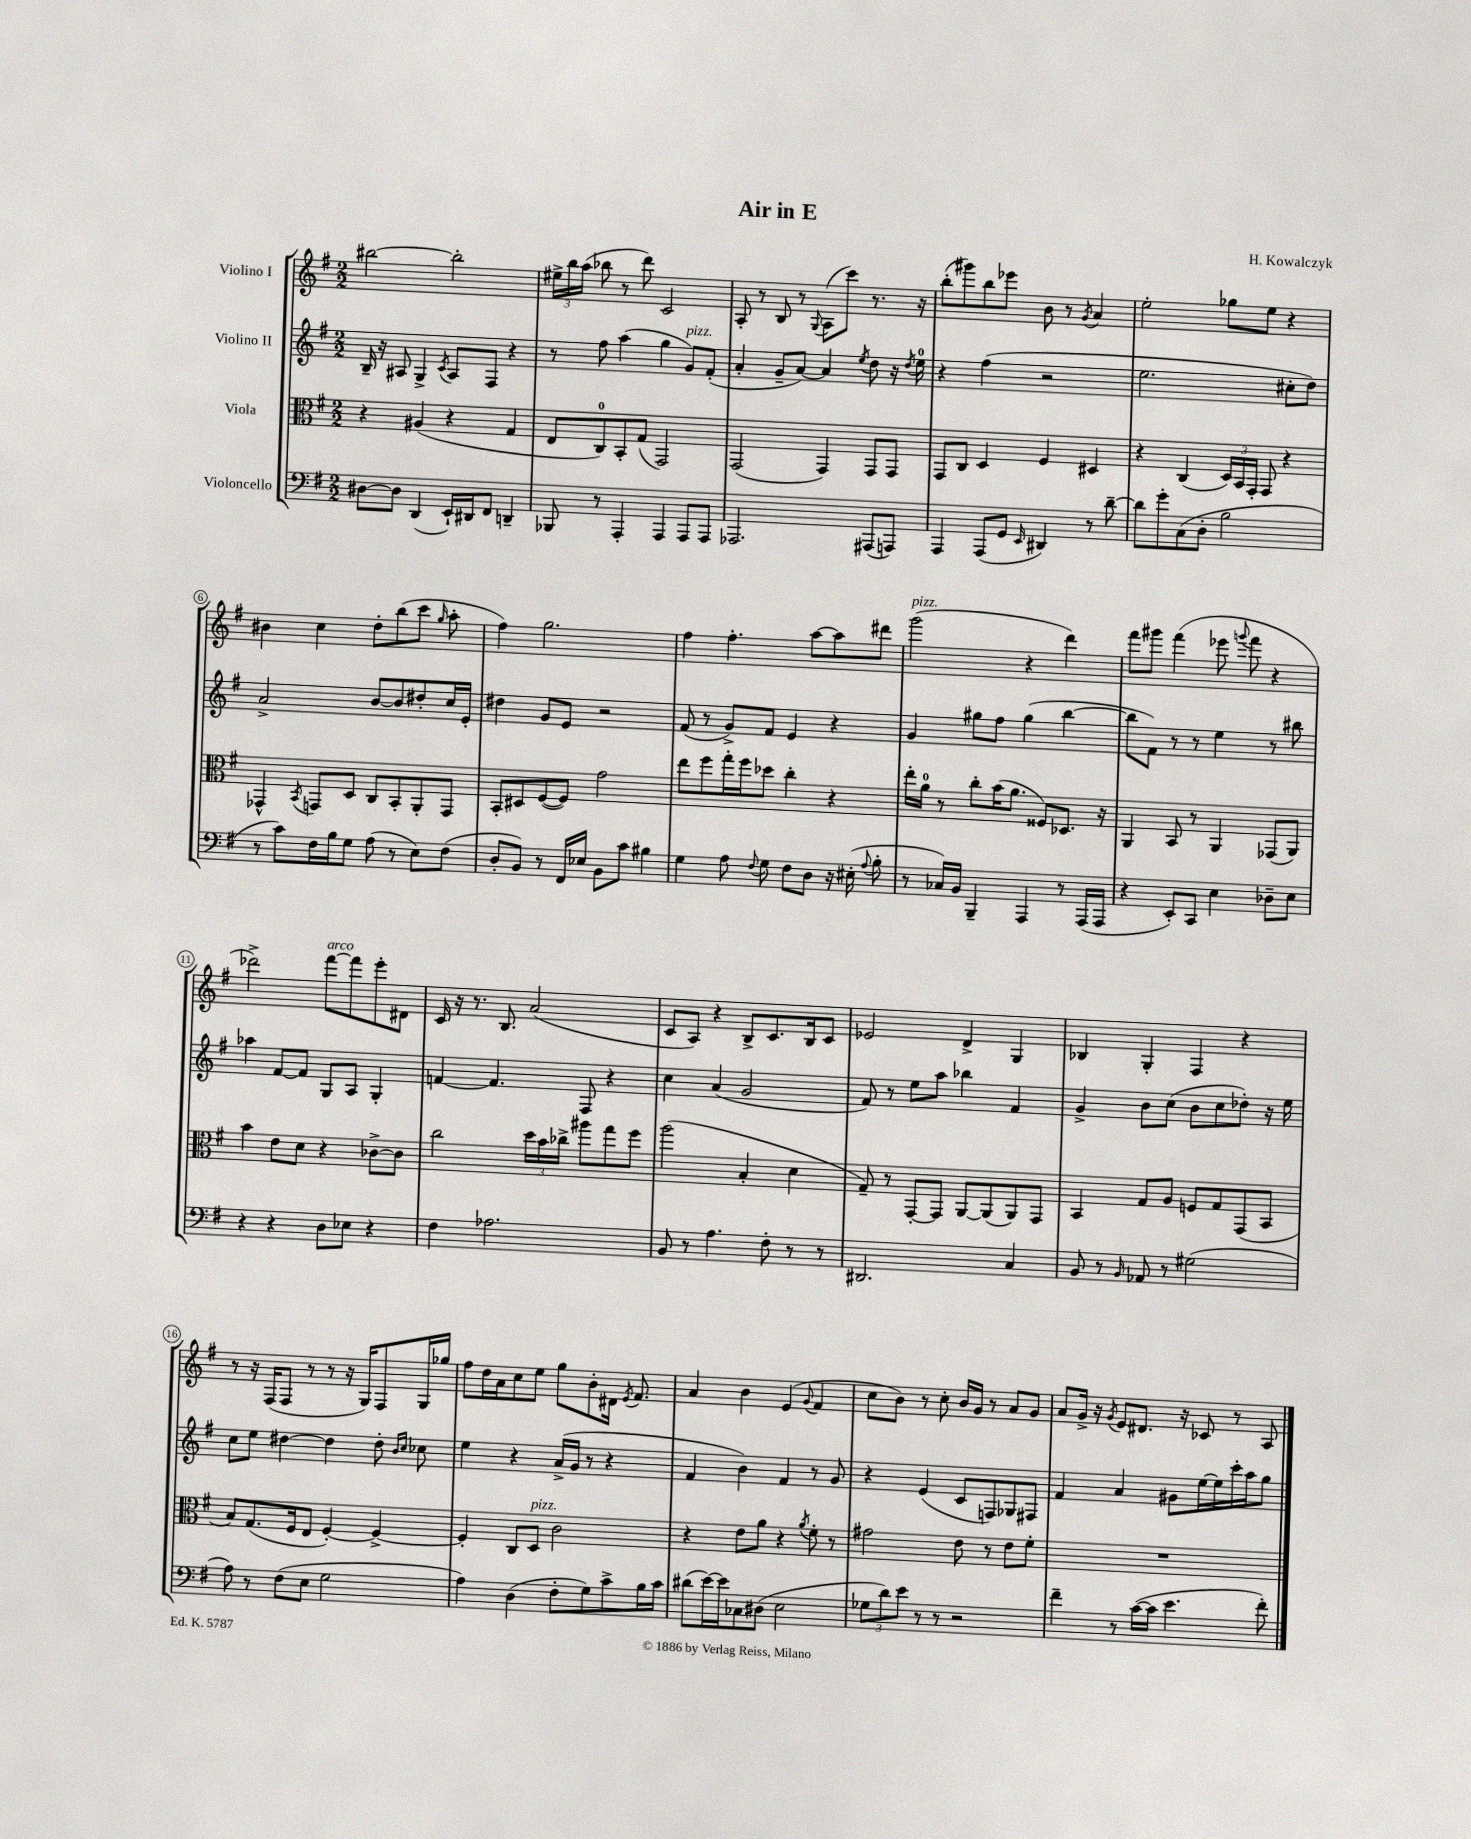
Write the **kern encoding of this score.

**kern	**kern	**kern	**kern
*staff4	*staff3	*staff2	*staff1
*clefF4	*clefC3	*clefG2	*clefG2
*k[f#]	*k[f#]	*k[f#]	*k[f#]
*M2/2	*M2/2	*M2/2	*M2/2
[8D#	4r	16B~	[2bb#
.	.	16r	.
8D#]	.	8A#	.
(4DD	(4A#	4G^	.
.	.	8qc	.
16EE`)	4r	8A#	2bb#']
16DD#	.	.	.
8FF#	.	8F#	.
4DD~	4G	4r	.
=	=	=	=
8BBB-	8E	8r	24ee#^
.	.	.	24bb
.	.	.	(24aa
8r	8C)	8ff#	8bb-
4AAA'	8BB'	(4aa	8r
.	(8G	.	8ddd)
4AAA	2GG)	4gg	2c
8AAA	.	8g)	.
8AAA	.	(8f#'	.
=	=	=	=
2.AAA-	(2GG	4a'	8A'
.	.	.	8r
.	.	8g~	8B
.	.	[8a)	8r
.	.	.	8qqG
.	4GG)	4a]	(8A
.	.	.	8ccc)
.	.	8qee	.
(8AAA#	8GG	8dd	8.r
8AAA)	8GG	16r	.
.	.	8qdd	.
.	.	16ee	16r
=	=	=	=
4AAA	8GG	4r	(8bb'
.	8C	.	8ggg#)
(8AAA	4D	(4ff#	8bb
8GG	.	.	8eee-
16qqEE	.	.	.
4DD#)	4F#	2r	8b
.	.	.	8r
.	.	.	8qg
8r	4D#	.	4a
[8d~	.	.	.
=	=	=	=
8d]	4r	2.ee	2ee'
8g'	.	.	.
(8C	(4C	.	.
8D'	.	.	.
2B	24D)	.	8gg-
.	24BB	.	.
.	24GG'	.	.
.	8GG	.	8ee
.	4r	8cc#'	4r
.	.	8dd)	.
=	=	=	=
8r	4GG-^^	2a^	4b#
8c)	.	.	.
.	8qBB	.	.
16F#	8GG	.	4cc
16B	.	.	.
8G	8D	.	.
(8A	8C	[8b	8dd'
8r	8BB'	8b]	(8bb
8E)	8AA'	8dd#'	8ccc
.	.	.	16qqgg
(8F#	8GG	16cc	8aa'
.	.	16e'	.
=	=	=	=
8D'	8BB'	4dd#	4ff#)
8BB)	8D#	.	.
8r	([8F#	8g	2.gg
16FF#	8F#])	8e	.
16E-	.	.	.
8BB	2g	2r	.
8c	.	.	.
4B#	.	.	.
=	=	=	=
4G	8ee	(8f#	4ff#
.	8ff#	8r	.
8A	16gg'	8g^)	4.ff#'
.	16ff#	.	.
8qqF#	.	.	.
8G	8dd-	8f#	.
8F#	4cc'	4e	.
8D	.	.	[8aa
16r	4r	4r	8aa]
(16E#'	.	.	.
8qqA	.	.	.
8B'	.	.	8ddd#
=	=	=	=
8r	16ee'	4g	(2ggg
.	16a	.	.
16C-)	8r	.	.
16BB	.	.	.
4BBB~	8cc'	8gg#	.
.	(16b	8ff#	.
.	8.a	.	.
4AAA	.	(4gg#	4r
.	8F##)	.	.
8r	8.D-	[4bb	4ddd)
(16AAA	.	.	.
16AAA	16r	.	.
=	=	=	=
4r	4AA	8bb]	8fff#
.	.	8f#)	8ggg#
8EE')	8BB	8r	(4fff#
8CC	8r	8r	.
4E	4AA	4ee	8eee-
.	.	.	8qqggg
.	.	.	8fff#
8D-~	(8GG-	8r	4r
8E	8AA)	8bb#	.
=	=	=	=
4r	4b	4aa-	2ddd-^)
4r	8e	[8f#	.
.	8d	8f#]	.
8D	4r	8G	[8fff#
8E-	.	8A	8fff#]
4r	[8c-^	4G'	8eee'
.	8c-]	.	8d#
=	=	=	=
4F#	2cc	[4f	16c
.	.	.	16r
.	.	.	8.r
2.A-	.	4.f]	.
.	.	.	8.B
.	24dd	.	(2a
.	24b	.	.
.	24cc-^	.	.
.	8aa#	8F#	.
.	8gg	4r	.
.	8ff#	.	.
=	=	=	=
8BB	(2aa	4cc	8c
8r	.	.	8A)
4.A	.	(4a	4r
.	4B'	2g	8B^
8F#'	.	.	8.c
8r	4d	.	.
.	.	.	16B
8r	.	.	8c
=	=	=	=
2.DD#	8G~)	8f#)	2e-
.	8r	8r	.
.	[8GG'	8ee	.
.	8GG]	8aa	.
.	[8AA	4bb-	4d^
.	(8AA]	.	.
4C	8AA)	4f#	4G
.	8GG	.	.
=	=	=	=
8BB	4BB	4g^	4B-
8r	.	.	.
16qqBB	.	.	.
8AA-	8G	8b	4G'
8r	8A	(8cc	.
(2G#	8F	8b	4F#
.	8G	8cc	.
.	(8GG	8dd-')	4r
.	8BB	16r	.
.	.	16ee	.
=	=	=	=
8A)	8B)	8cc	8r
8r	(8.G	8ee	16r
.	.	.	(16F#
(8F#	.	[4dd#	8F#
.	16F#	.	.
8E	8E	.	8r
2G	[4F#')	4dd#]	8r
.	.	.	16r
.	.	.	16G)
.	4F#^_	8dd#'	8F#
.	.	16qqb	.
.	.	16qqcc	.
.	.	8cc-	16G
.	.	.	16gg-
=	=	=	=
4A)	4F#']	4ee	8ff#
.	.	.	16dd
.	.	.	16a
(4D	8C	4r	8cc
.	8D	.	8ee
8F#'	2c	(16a^	8gg
.	.	16g	.
8G)	.	8r	8b'
8c^	.	4r	16d#
.	.	.	8qe
.	.	.	8.f#
16B	.	.	.
16c	.	.	.
=	=	=	=
(8d#	4r	4f#	4a
[16e)	.	.	.
16e]	.	.	.
8C-	8e	4b)	4b
(8D#	8a	.	.
2E	4r	4f#	(4e
.	8qa	.	8qqg
.	8f#'	8r	4f#
.	8r	8g	.
=	=	=	=
12G-	2g#	4r	8cc
12d)	.	.	.
.	.	.	8b)
12e	.	.	.
8r	.	(4e	8r
8r	.	.	8cc'
2r	8e	8c	16b
.	.	.	16g
.	8r	8F)	8r
.	8e	8G-	8a
.	8f#'	8F#	8g
=	=	=	=
4f#~	1r	4f#	8a
.	.	.	16g^
.	.	.	16r
.	.	.	8qg
8r	.	4a	8e
([16c	.	.	8.d#
16c]	.	.	.
4.e	.	8g#	.
.	.	.	16r
.	.	[16ee	8c-
.	.	16ee]	.
.	.	16ccc'	8r
.	.	16aa	.
8f#')	.	8gg	8A
==	==	==	==
*-	*-	*-	*-
